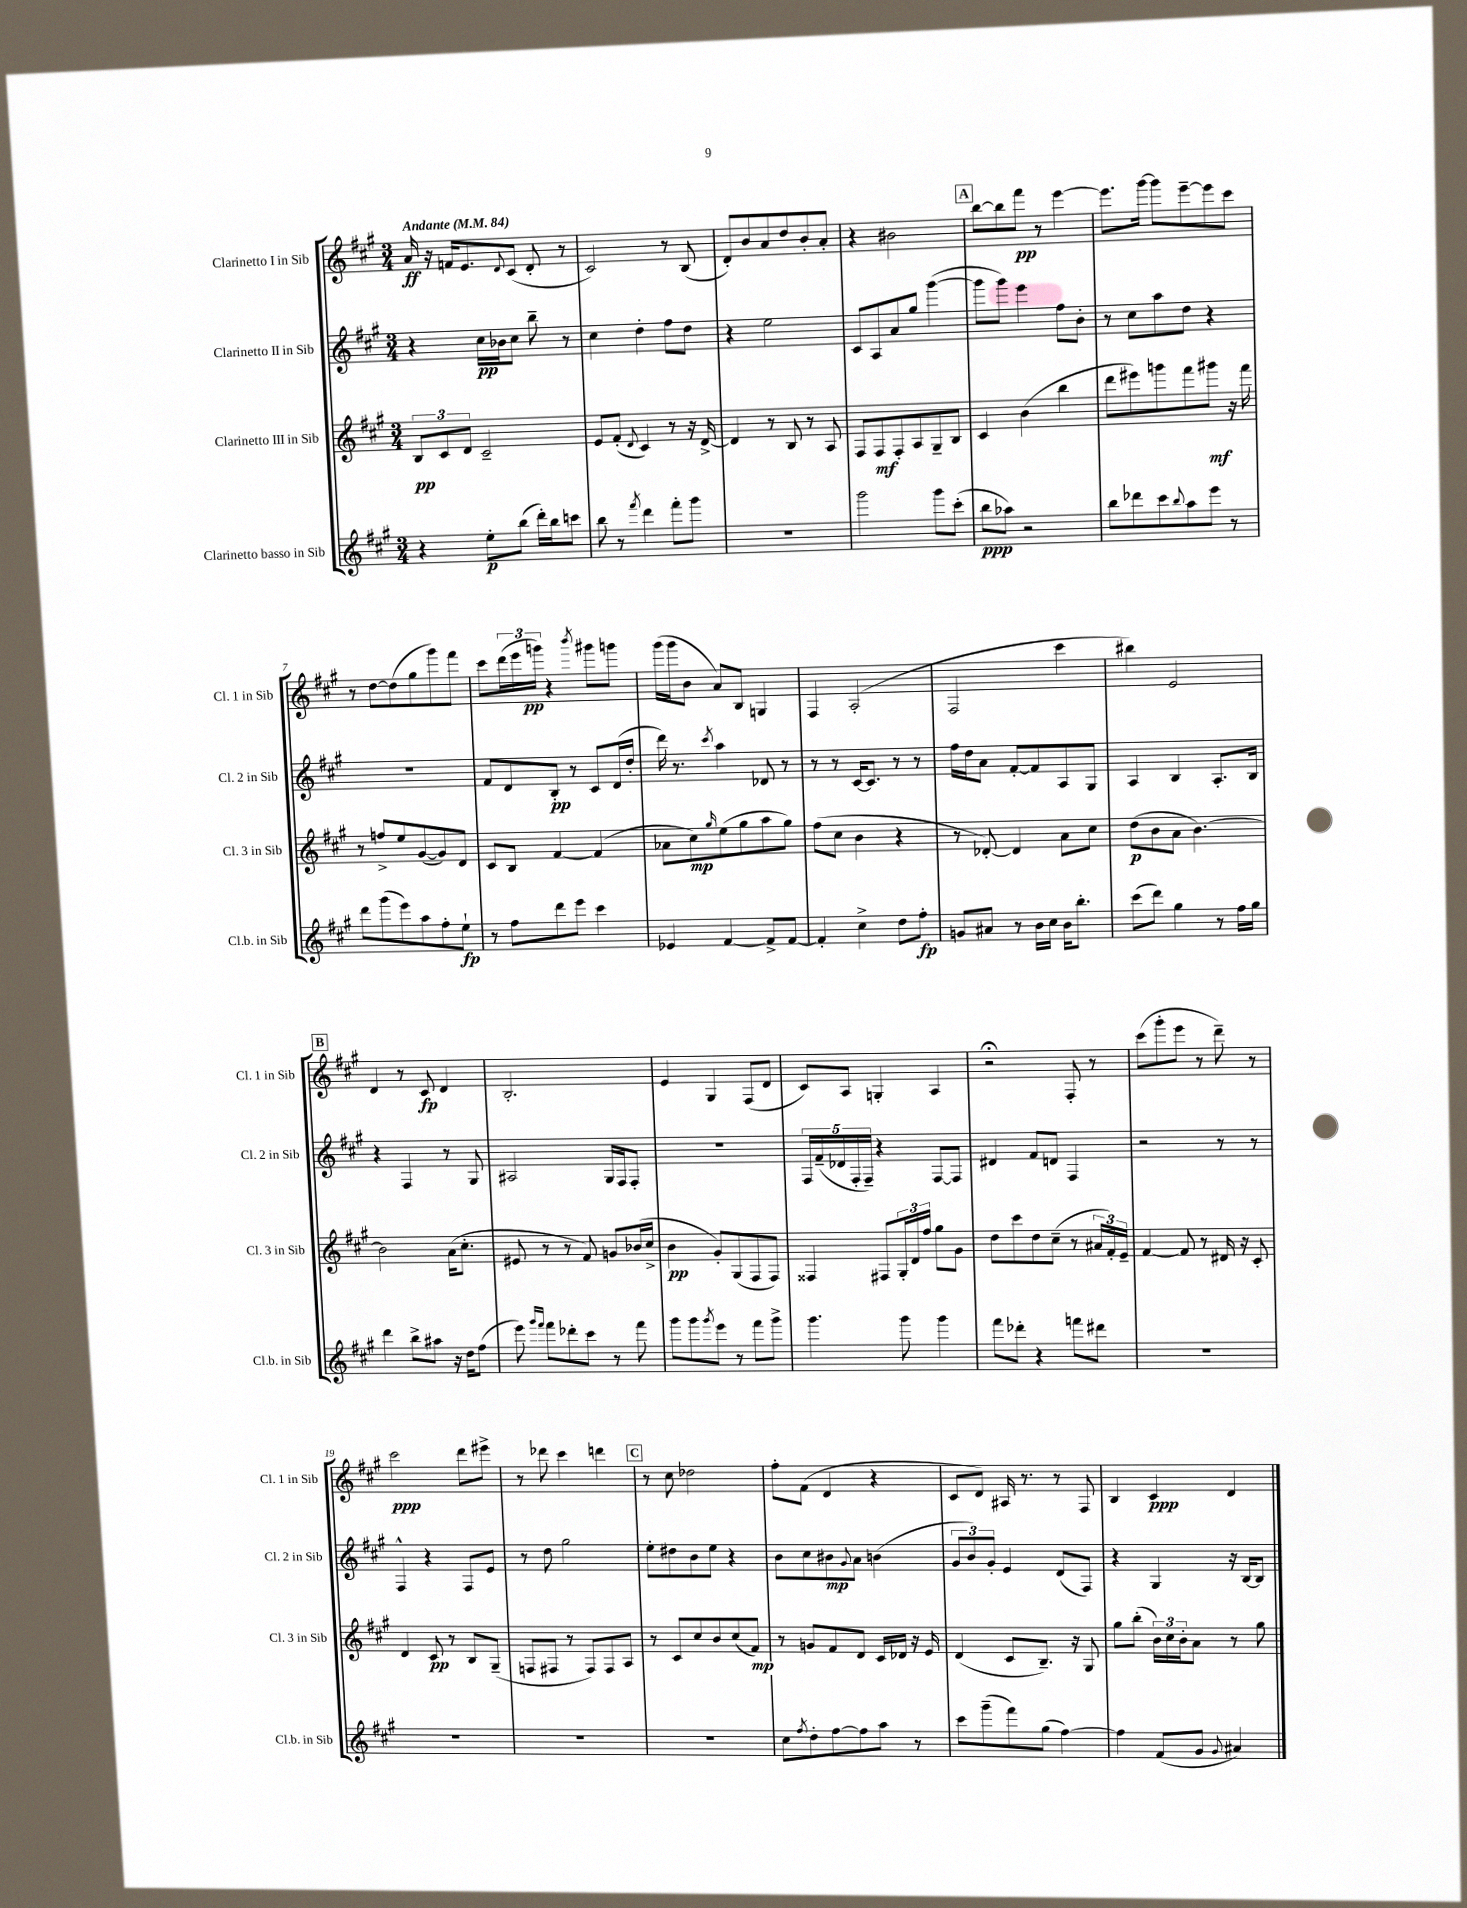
<<
\new StaffGroup <<
\new Staff = "s0" \with { instrumentName = "Clarinetto I in Sib" shortInstrumentName = "Cl. 1 in Sib" } {
    \clef treble \key a \major \numericTimeSignature \time 3/4 \tempo "Andante" 4 = 84
    a'16\ff r16 f'16 e'8. \appoggiatura { d'8 } cis'8( d'8-. r8 |
    cis'2) r8 b8( |
    d'8-.) b'8 a'8 d''8 b'8-. a'8-. |
    r4 bis'2 |
    \mark \markup { \box "A" } b''8~ b''8 fis'''8\pp r8 e'''4~ |
    e'''8. gis'''16~ gis'''8 e'''8~-- e'''8 cis'''8 |
    r8 d''8~ d''8( gis''8 gis'''8) fis'''8 |
    cis'''8 \tuplet 3/2 { d'''16( e'''16 g'''16\pp) } r4 \acciaccatura { b'''8 } gis'''8 g'''8 |
    gis'''16( gis'''16 b'8 a'8) b8 g4 |
    fis4 a2-.( |
    fis2 cis'''4 |
    bis''4) e'2 |
    \mark \markup { \box "B" } d'4 r8 cis'8\fp d'4 |
    b2.-. |
    e'4 gis4 fis8( d'8 |
    cis'8) a8 g4-. a4 |
    r2\fermata fis8-. r8 |
    cis'''8( gis'''8-. e'''8 r8 d'''8--) r8 |
    cis'''2\ppp d'''8 eis'''8-> |
    r8 des'''8 cis'''4 d'''4 |
    \mark \markup { \box "C" } r8 cis''8 des''2 |
    fis''8-. fis'8( d'4 r4 |
    cis'8 d'8) ais16 r8. r8 fis8 |
    b4 cis'4\ppp d'4 \bar "|." |
}
\new Staff = "s1" \with { instrumentName = "Clarinetto II in Sib" shortInstrumentName = "Cl. 2 in Sib" } {
    \clef treble \key a \major \numericTimeSignature \time 3/4
    r4 cis''16\pp bes'16 cis''8 b''8-- r8 |
    cis''4 d''4-. fis''8 d''8 |
    r4 e''2 |
    cis'8 a8 a'8 gis''8 gis'''4~( |
    \mark \markup { \box "A" } gis'''8 gis'''8) e'''4 fis''8 b'8-. |
    r8 cis''8 a''8 d''8 r4 |
    R2. |
    fis'8 d'8 b8-.\pp r8 cis'8 d'16( d''16-. |
    d'''16) r8. \acciaccatura { cis'''8 } a''4 des'8 r8 |
    r8 r8 cis'16~ cis'8. r8 r8 |
    fis''16 d''16 a'8 fis'8~-. fis'8 a8 gis8 |
    a4 b4 a8.-. b16 |
    \mark \markup { \box "B" } r4 fis4 r8 gis8 |
    ais2 gis16 fis16 fis8-. |
    R2. |
    \tuplet 5/4 { fis16 fis'16--( des'16 fis16-. fis16--) } r4 fis8~ fis8 |
    dis'4 fis'8 d'8 fis4 |
    r2 r8 r8 |
    fis4-^ r4 fis8 e'8 |
    r8 d''8 gis''2 |
    \mark \markup { \box "C" } e''8-. dis''8 b'8 e''8 r4 |
    b'8 cis''8 bis'8\mp \appoggiatura { gis'8 } a'8 b'4( |
    \tuplet 3/2 { gis'8 b'8) gis'8-. } e'4 d'8( fis8) |
    r4 gis4 r16 b16~ b8 \bar "|." |
}
\new Staff = "s2" \with { instrumentName = "Clarinetto III in Sib" shortInstrumentName = "Cl. 3 in Sib" } {
    \clef treble \key a \major \numericTimeSignature \time 3/4
    \tuplet 3/2 { b8\pp cis'8 d'8 } cis'2-- |
    e'8 fis'8-.( \appoggiatura { d'8 } cis'4) r8 r16 d'16~-> |
    d'4 r8 b8 r8 a8 |
    fis8 fis8\mf fis8-. a8 gis8-- b8 |
    \mark \markup { \box "A" } cis'4 b'4( b''4 |
    d'''8 eis'''8) g'''8 fis'''8 gis'''8\mf r16 fis'''16 |
    r8 f''8-> e''8 gis'8~( gis'8) d'8 |
    cis'8 b8 fis'4~ fis'4( |
    aes'8 cis''8\mp) \grace { gis''16 } e''8( gis''8 a''8 gis''8) |
    fis''8( cis''8 b'4 r4 |
    r8 des'8~-.) des'4 a'8 cis''8 |
    d''8\p( b'8 a'8 b'4.~) |
    \mark \markup { \box "B" } b'2 a'16( cis''8.-. |
    eis'8 r8 r8 fis'8) g'8 bes'16( cis''16-> |
    b'4\pp gis'8-.) gis8( fis8 fis8) |
    fisis4 fis8 \tuplet 3/2 { gis16-. d'16 fis''16 } gis''8 gis'8 |
    d''8 cis'''8 d''8 cis''8--( r8 \tuplet 3/2 { ais'16 fis'16-.) e'16-- } |
    fis'4~ fis'8 r8 dis'16 r16 cis'8-. |
    d'4 cis'8\pp r8 b8 gis8--( |
    f8 fis8 r8 fis8) fis8 a8 |
    \mark \markup { \box "C" } r8 cis'8 cis''8 b'8 cis''8( fis'8\mp) |
    r8 g'8 fis'8 d'8 cis'16 des'16 r16 e'16 |
    d'4( cis'8 b8.--) r16 gis8 |
    gis''8 b''8-.( \tuplet 3/2 { b'16) cis''16 b'16-. } a'8 r8 gis''8 \bar "|." |
}
\new Staff = "s3" \with { instrumentName = "Clarinetto basso in Sib" shortInstrumentName = "Cl.b. in Sib" } {
    \clef treble \key a \major \numericTimeSignature \time 3/4
    r4 e''8-.\p b''8( d'''16-.) b''16 c'''8 |
    b''8 r8 \acciaccatura { fis'''8 } d'''4 fis'''8-. gis'''8 |
    R2. |
    gis'''2 gis'''8 cis'''8-.( |
    \mark \markup { \box "A" } b''8\ppp aes''8) r2 |
    b''8 des'''8 cis'''8 \appoggiatura { b''8 } a''8 e'''8 r8 |
    d'''8 gis'''8( e'''8) a''8 fis''8-. e''8-!\fp |
    r8 fis''8 d'''8 e'''8 cis'''4 |
    ees'4 fis'4~ fis'8-> fis'8~ |
    fis'4-. cis''4-> d''8 fis''8-.\fp |
    g'8 ais'8 r8 b'16 cis''16 b'16 b''8.-. |
    cis'''8( d'''8) gis''4 r8 fis''16 gis''16 |
    \mark \markup { \box "B" } d'''4 b''8-> ais''8 r16 d''16 fis''8( |
    e'''8) \grace { gis'''16 fis'''16 } fis'''8 des'''8-. cis'''8 r8 fis'''8 |
    gis'''8 gis'''8 \acciaccatura { gis'''8 } e'''8 r8 fis'''8 gis'''8-> |
    gis'''4. gis'''8 gis'''4 |
    fis'''8 des'''8-. r4 f'''8 dis'''8 |
    R2. |
    R2. |
    R2. |
    \mark \markup { \box "C" } R2. |
    cis''8 \acciaccatura { fis''8 } d''8-. fis''8~ fis''8 a''8 r8 |
    cis'''8 gis'''8--( fis'''8) gis''8( fis''4~) |
    fis''4 fis'8( gis'8 \appoggiatura { gis'8 } ais'4) \bar "|." |
}
>>
>>
